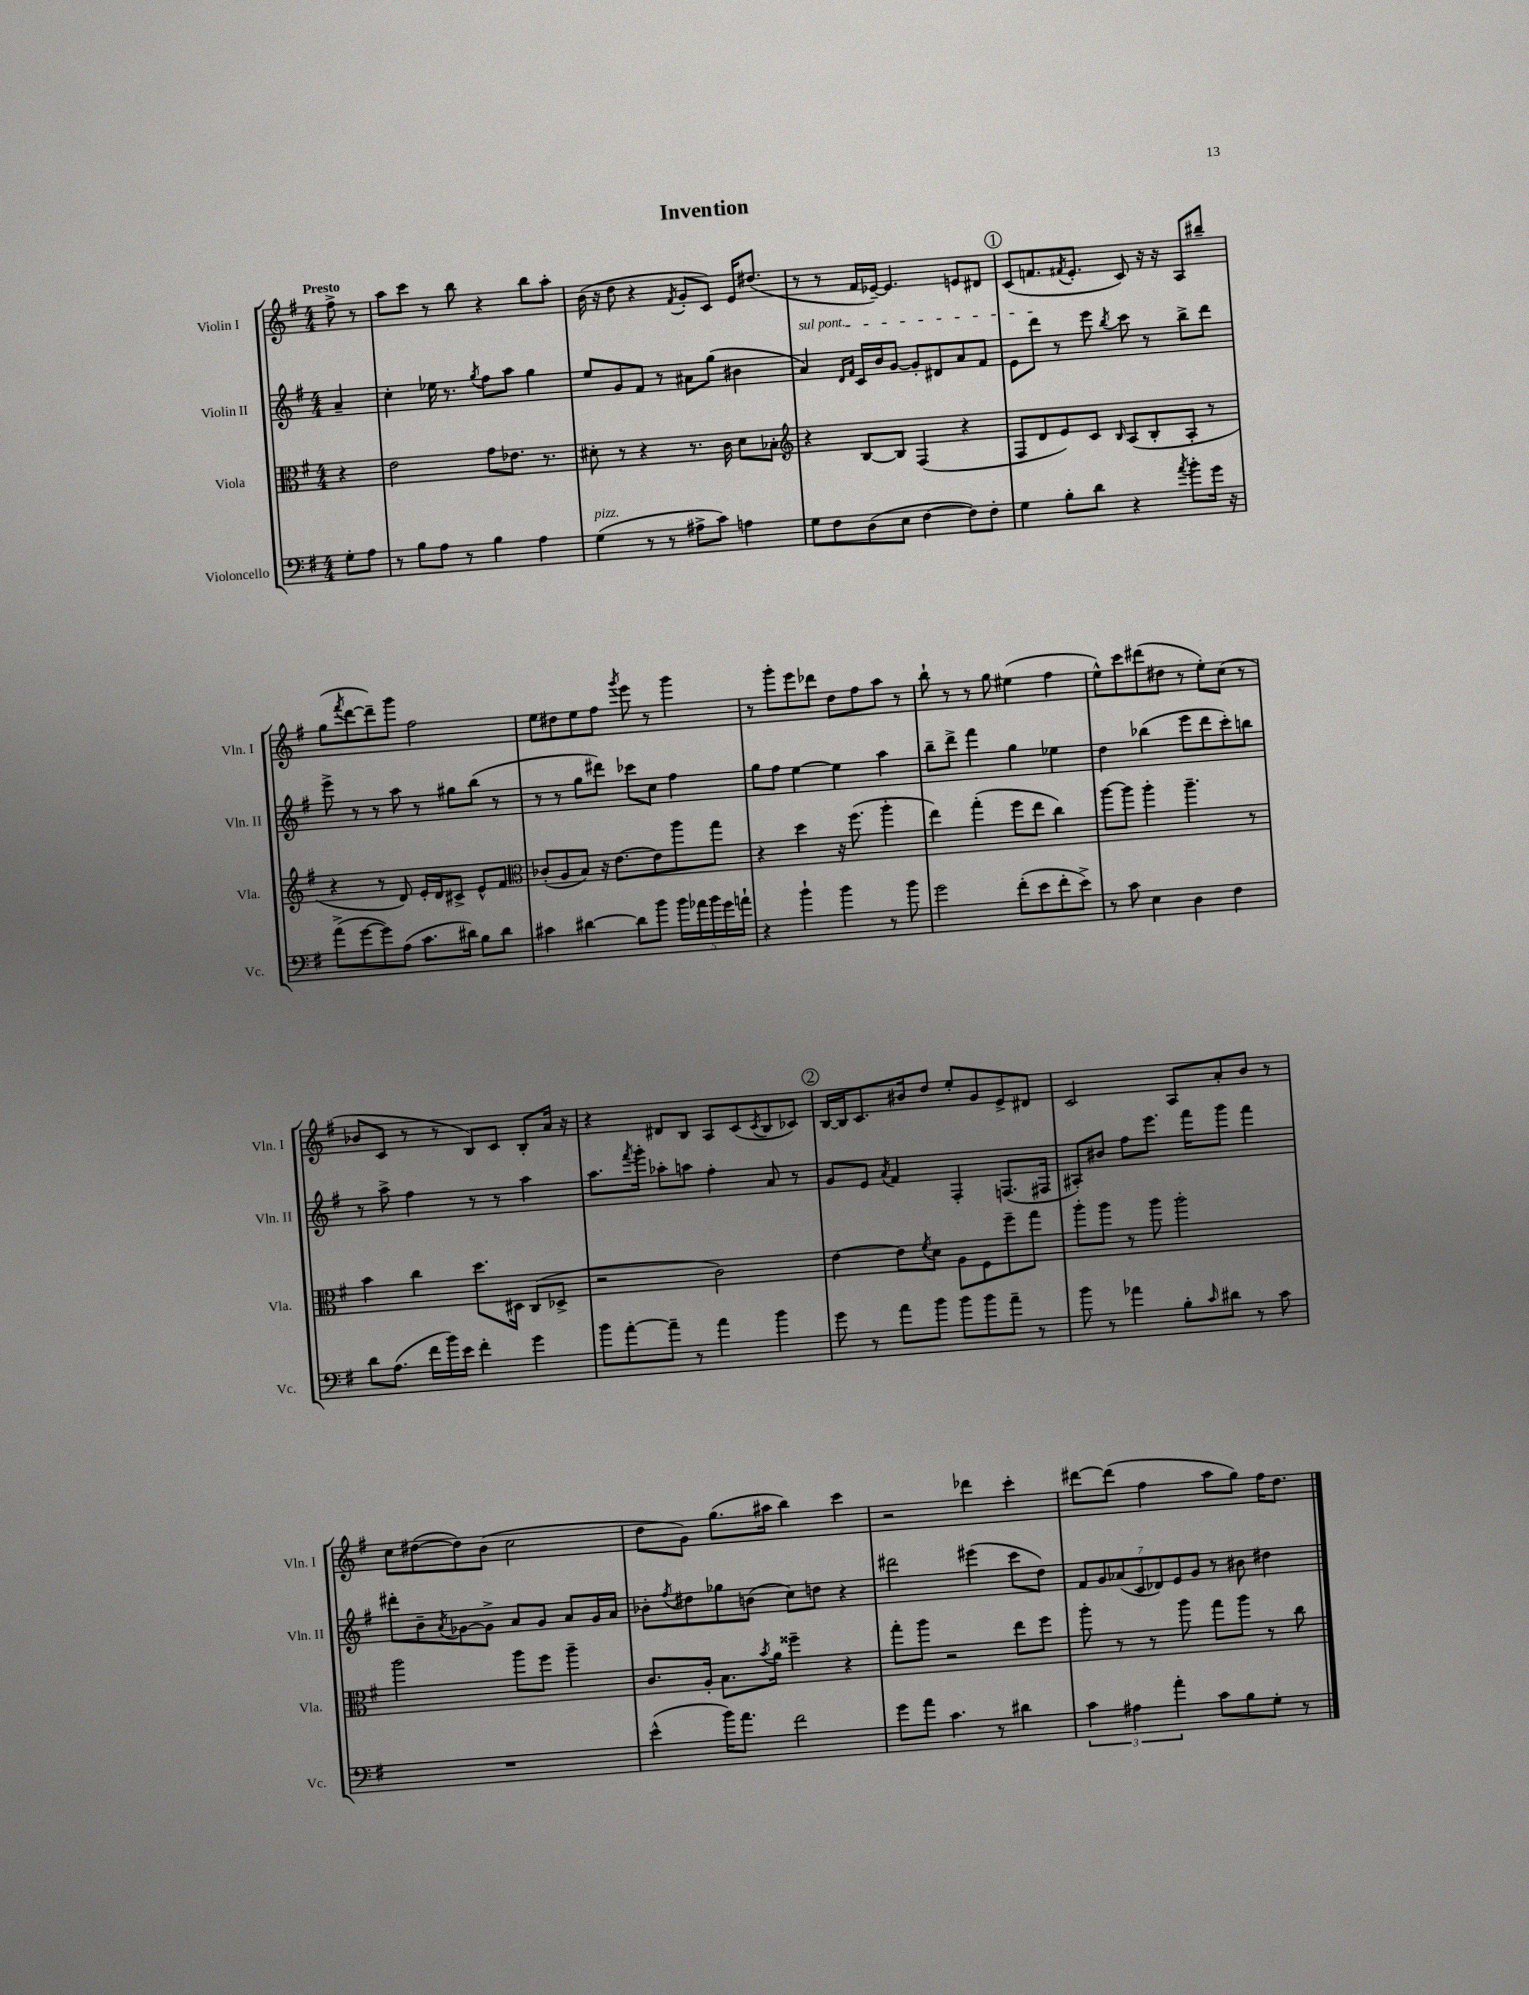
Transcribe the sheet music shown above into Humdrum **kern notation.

**kern	**kern	**kern	**kern
*staff4	*staff3	*staff2	*staff1
*clefF4	*clefC3	*clefG2	*clefG2
*k[f#]	*k[f#]	*k[f#]	*k[f#]
*M4/4	*M4/4	*M4/4	*M4/4
8G'\L	4r	4a~/	8ff#^\
8A\J	.	.	8r
=	=	=	=
8r	2e\	4cc'\	8aa\L
8B\L	.	.	8ccc\J
8A\J	.	16ee-\	8r
.	.	8.r	.
8r	.	.	8bb\
.	.	8qgg/	.
4B\	8g\L	8ff#\L	4r
.	8.e-\J	8aa\J	.
4A\	.	4gg\	8bb\L
.	8.r	.	.
.	.	.	8aa'\J
=	=	=	=
(4G\	8d#'\	8ee/L	(16b\
.	.	.	16r
.	8r	8g/	8dd\
8r	4r	8f#/J	4r
8r	.	8r	.
.	.	.	8qf#/
8A#^\L	8.r	8a#\L	8g'/L
8c\J)	.	(8gg\J	8c/J)
.	16c\	.	.
4A\	8d#\L	4b#\	16e/LK
.	.	.	(8.dd#/J
.	8B-'\J	.	.
=	=	=	=
*	*clefG2	*	*
8G\L	4r	4a/)	8r
8F#\	.	.	8r
.	.	16qqd/LL	.
.	.	16qqf#/JJ	.
(8D\	[8B/L	16c/LL	16f#/LL
.	.	16b/J	[16e-~/JJ)
8E\J	8B/]J	[8g/J	4.e-/]
[4F#\	(4F#/	8g'/]L	.
.	.	8d#/	.
8F#\]L)	4r	8a/	8e/L
8F#'\J	.	8f#/J	8d#/J
=	=	=	=
4G\	8F#/L	8e\L	(8c/L
.	8d/	8ddd\J	8.f/
8B'\L	8e/)	8r	.
.	.	.	8qf#/
.	.	.	8.e'/J
8d\J	8c/J	8eee\	.
.	16qqB/	8qbb/	.
4r	(8A/L	8ccc\	8c/)
.	8B'/	8r	16r
.	.	.	16r
8qa/	.	.	.
8b'\L	8A'/J	8bb^\L	8A/L
16g\Jk	8r	8ddd\J	8bb#~/J
16r	.	.	.
=	=	=	=
(8a^\L	4r	8eee^\	(8gg\L
.	.	.	8qfff#/
[8g\	.	8r	[8ddd\
8g\])	8r	8r	8ddd~\])
(8A\J	8d/)	8aa\	8ggg\J
8.c\L	16e'/LL	8r	2ff#\
.	16d/J	.	.
.	8c#^/J	8gg#\L	.
16d#\Jk)	.	.	.
8B\L	8e^^/L	(8bb\J	.
8d#\J	8f#/J	8r	.
=	=	=	=
*	*clefC3	*	*
4c#\	(8c-'/L	8r	8ee\L
.	8A/	8r	8dd#\
[4d#\	8B/J)	8gg\L	8ee\
.	16r	8ddd#\J)	8ff#\J
.	[8.e\L	.	.
.	.	.	8qggg/
8d#\]L	.	8ccc-\L	8eee\
8b\J	8e\]	8cc\J	8r
20b\LL	8aa\	4ff#\	4ggg\
20a-\	.	.	.
20b\	.	.	.
.	8gg\J	.	.
20g\	.	.	.
20a`\JJ	.	.	.
=	=	=	=
4r	4r	8gg\L	8r
.	.	8ff#\J	8ggg'\L
4b`\	4dd\	[4ee\	8eee\
.	.	.	8ddd-\J
4b\	16r	4ee\]	8dd\L
.	(8.ff#\	.	.
.	.	.	8ff#\
8r	4aa'\	4aa\	8aa\J
8b\	.	.	8r
=	=	=	=
2g\	4ee\)	8bb~\L	8bb`\
.	.	8ddd^\J	8r
.	(4gg'\	4fff#\	8r
.	.	.	8gg\
(8f#'\L	8ff#\L	4gg\	(4ee#\
8e\	8ee\J	.	.
8f#'\	4cc\)	4ee-\	4ff#\
8e^\J)	.	.	.
=	=	=	=
8r	[8aa\L	4dd\	8ee^^\L)
8c\	8aa\]J	.	8ccc\
4E\	4aa'\	(4bb-\	(8ddd#\
.	.	.	8dd#\J
4D\	4.aa~\	8eee\L	8r
.	.	8ddd\	8ee'\L)
4F#\	.	8ccc'\)	(8cc\J
.	8r	8bb\J	8r
=	=	=	=
8d\L	4b\	8r	8b-/L
(8.A\J	.	8aa^\	8c/J
.	4cc\	4ff#\	8r
16f#\LL	.	.	.
16b\)	.	.	8r
16e\JJ	.	.	.
4f#'\	8.dd\L	8r	8B/L)
.	.	8r	8c/J
.	16D#\Jk	.	.
4g\	(8C/L	4aa\	8B'/L
.	8D-^/J	.	16a/Jk
.	.	.	16r
=	=	=	=
8b\L	2r	8.aa\L	4r
[8a'\	.	.	.
.	.	8qfff#/	.
.	.	16ggg'\Jk	.
8a~\]J	.	8aa-'\L	8d#/L
8r	.	8aa\J	8B/J
4a\	2c\)	4ff#'\	8A/L
.	.	.	(8c/
.	.	.	8qc/
4b\	.	8a/	8B/
.	.	8r	8c-/J)
=	=	=	=
8g\	[4e\	8g/L	[16B/LL
.	.	.	16B/]J
8r	.	8e/J	8.c/
.	.	8qa/	.
8a\L	8e\]L	4f#/	.
.	.	.	16b#/k
.	8qf#/	.	.
8b\J	8d\J	.	8dd/J
8b\L	8A\L	4F#'/	8ee'/L
8b\	8F#\	.	8g/
8a~\J	8ff#~\	(8.F/L	8e^/
8r	8gg\J	.	8d#/J
.	.	16F#/Jk	.
=	=	=	=
8b\	8aa'\L	8A#'/L)	2c/
8r	8aa\J	8b#/J	.
4a-\	8r	8ff#\L	.
.	8aa\	8.eee\J	.
8B'\L	2aa'\	.	8A/L
.	.	16fff#\LK	.
16qqc/	.	.	.
8d#\J	.	8ggg\J	8a'/
8r	.	4fff#\	8b/J
8c\	.	.	8r
=	=	=	=
1r	2aa\	8ddd#'\L	8cc\L
.	.	8b~\	([8dd#\
.	.	8qa/	.
.	.	[8g-\	8dd#\])
.	.	8g-^\]J	(8b\J
.	8aa\L	8a/L	2cc\
.	8ff#\J	8g-/J	.
.	4aa~\	8a/L	.
.	.	16g-/L	.
.	.	16a/JJ	.
=	=	=	=
(4e^^\	8.c/L	8b-'\L	8dd\L
.	.	8qff#/	.
.	.	8dd#\	8g\J)
.	16A'/Jk	.	.
16b\LK)	8.B\L	8gg-\	(8.gg\L
8.a\J	.	.	.
.	.	(8b\J	.
.	8qb/	.	.
.	16a\Jk	.	16aa#\Jk
2f#\	4ff##~\	8cc\L)	4bb\)
.	.	8dd\J	.
.	4r	4r	4ccc\
=	=	=	=
8g\L	8gg'\L	2ddd#\	2r
8a\J	8aa\J	.	.
4.c\	2r	.	.
.	.	(4eee#\	4ddd-\
8r	.	.	.
4d#\	8ee\L	8ccc\L	4ccc'\
.	8ff#\J	8dd\J)	.
=	=	=	=
6c\	8aa'\	14f#/L	[8ddd#\L
.	.	14g/	.
.	8r	.	(8ddd#\]J
.	.	(14a-/	.
6A#\	.	.	.
.	.	14c/	.
.	8r	.	4ff#\
.	.	14d-/)	.
6a'\	.	.	.
.	.	14e/	.
.	8aa\	.	.
.	.	14g/J	.
8c\L	8gg\L	8r	8aa\L
8B\	8aa\J	8b#\	8gg\J)
8G'\J	8r	4dd#\	16ff#\LK
.	.	.	8.dd\J
8r	8cc\	.	.
==	==	==	==
*-	*-	*-	*-
